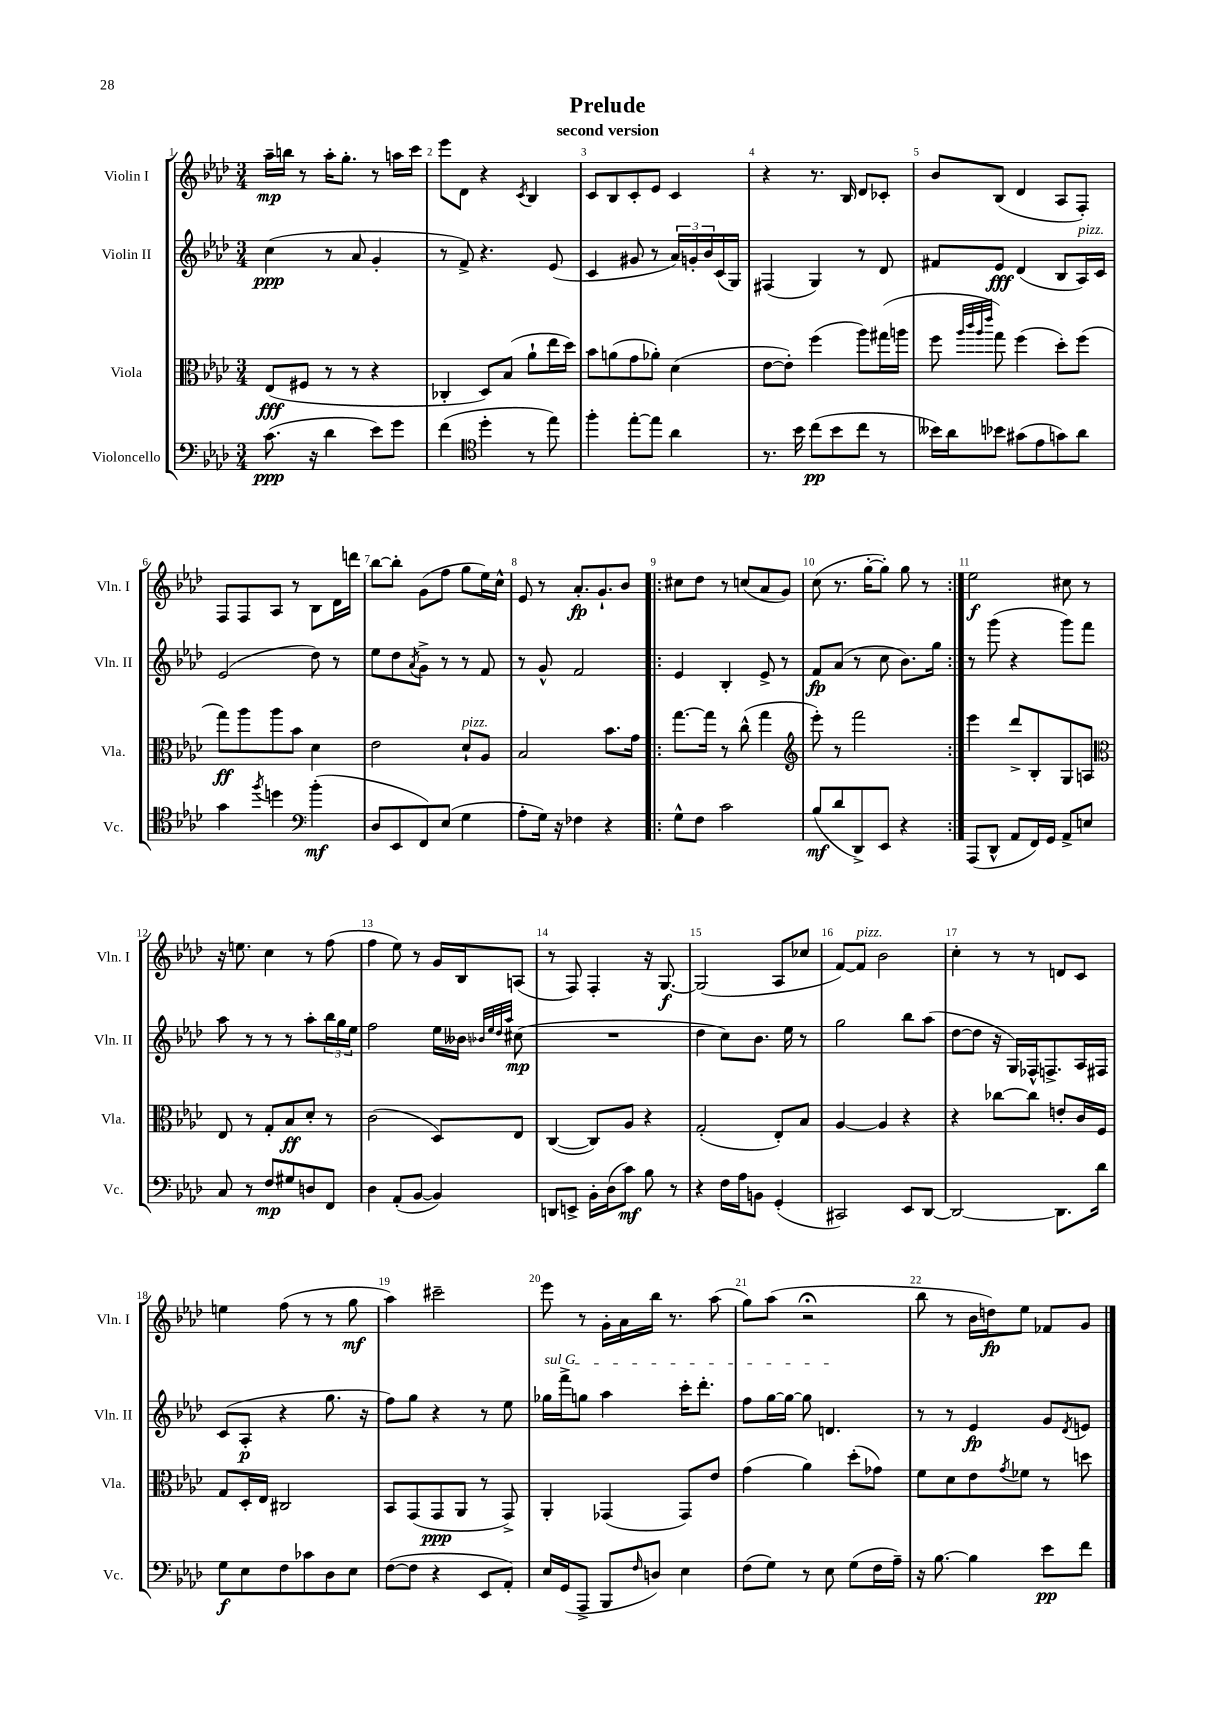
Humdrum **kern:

**kern	**dynam	**kern	**dynam	**kern	**dynam	**kern	**dynam
*part4	*part4	*part3	*part3	*part2	*part2	*part1	*part1
*staff4	*staff4	*staff3	*staff3	*staff2	*staff2	*staff1	*staff1
*I"Violoncello	*	*I"Viola	*	*I"Violin II	*	*I"Violin I	*
*I'Vc.	*	*I'Vla.	*	*I'Vln. II	*	*I'Vln. I	*
*clefF4	*	*clefC3	*	*clefG2	*	*clefG2	*
*k[b-e-a-d-]	*	*k[b-e-a-d-]	*	*k[b-e-a-d-]	*	*k[b-e-a-d-]	*
*M3/4	*	*M3/4	*	*M3/4	*	*M3/4	*
=1	=1	=1	=1	=1	=1	=1	=1
(8.c\	ppp	(8E-/L	fff	(4cc\	ppp	16aa-~\LL	mp
.	.	.	.	.	.	16bbn\JJ	.
.	.	8F#X/J	.	.	.	8r	.
16r	.	.	.	.	.	.	.
4d-\	.	8r	.	8r	.	16aa-'\KL	.
.	.	.	.	.	.	8.gg'\J	.
.	.	8r	.	8a-/	.	.	.
8e-\L)	.	4r	.	4g'/	.	8r	.
8g\J	.	.	.	.	.	16aan\LL	.
.	.	.	.	.	.	16ccc\JJ	.
=2	=2	=2	=2	=2	=2	=2	=2
(4f\	.	4C-X'/	.	8r	.	8eee-\L	.
.	.	.	.	8f^/)	.	8d-\J	.
*clefC4	*	*	*	*	*	*	*
4dd-'\	.	8D-/L)	.	4.r	.	4r	.
.	.	(8B-/J	.	.	.	.	.
.	.	.	.	.	.	8qc/	.
8r	.	8a-`\L	.	.	.	4B-/	.
8ee-\)	.	16ee-\L	.	(8e-/	.	.	.
.	.	16dd-\JJ)	.	.	.	.	.
=3	=3	=3	=3	=3	=3	=3	=3
4ff'\	.	8b-\L	.	4c/	.	8c/L	.
.	.	(8an\	.	.	.	8B-/	.
[8ee-'\L	.	8g\	.	8g#X/	.	8c'/	.
8ee-\J]	.	8a-X'\J)	.	8r	.	8e-/J	.
4a-\	.	(4d-\	.	24a-/LL)	.	4c/	.
.	.	.	.	24gn'/	.	.	.
.	.	.	.	24b-/	.	.	.
.	.	.	.	(16c/	.	.	.
.	.	.	.	16G/JJ)	.	.	.
=4	=4	=4	=4	=4	=4	=4	=4
8.r	.	[8e-\L	.	(4F#X/	.	4r	.
.	.	8e-'\J])	.	.	.	.	.
16b-\	.	.	.	.	.	.	.
(8cc\L	pp	(4ff\	.	4G/)	.	8.r	.
8b-\	.	.	.	.	.	.	.
.	.	.	.	.	.	16B-/	.
8cc\J	.	8aa-\L)	.	8r	.	8d-/L	.
8r	.	(16gg#X\L	.	8d-/	.	8c-X'/J	.
.	.	16aan\JJ	.	.	.	.	.
=5	=5	=5	=5	=5	=5	=5	=5
16b--X\LL)	.	8ff\	.	8f#X/L	.	8b-/L	.
16a-\J	.	.	.	.	.	.	.
.	.	32qqaa-/LLL	.	.	.	.	.
.	.	32qqccc/	.	.	.	.	.
.	.	32qqaa-/	.	.	.	.	.
.	.	32qqeee-/JJJ	.	.	.	.	.
8b-X\J	.	8gg\)	.	8e-/J	fff	(8B-/J	.
(8g#X\L	.	(4ff\	.	(4d-/	.	4d-/	.
8e-\	.	.	.	.	.	.	.
8gn\)	.	8dd-'\L)	.	8B-/L	.	8A-/L	.
!	!	!	!	!LO:TX:a:i:t=pizz.	!	!	!
8a-\J	.	(8ff\J	.	16A-/L)	.	8F'/J)	.
.	.	.	.	16c/JJ	.	.	.
!!LO:LB:g=z
=6	=6	=6	=6	=6	=6	=6	=6
4g\	.	8gg\L)	ff	(2e-/	.	8F/L	.
.	.	8aa-\	.	.	.	8F/	.
8qff/	.	.	.	.	.	.	.
4ddn\	.	8aa-\	.	.	.	8A-/J	.
.	.	8b-\J	.	.	.	8r	.
*clefF4	*	*	*	*	*	*	*
(4b-'\	mf	4d-\	.	8dd-\)	.	8B-\L	.
.	.	.	.	8r	.	16d-\L	.
.	.	.	.	.	.	16dddn\JJ	.
=7	=7	=7	=7	=7	=7	=7	=7
8D-/L	.	2e-\	.	8ee-\L	.	[8bb-\L	.
8EE-/	.	.	.	8dd-\	.	8bb-'\J]	.
.	.	.	.	8qa-/	.	.	.
8FF/)	.	.	.	8g^\J	.	(8g\L	.
(8E-/J	.	.	.	8r	.	8ff\J	.
!	!	!LO:TX:a:i:t=pizz.	!	!	!	!	!
4G\	.	8d-`/L	.	8r	.	8gg\L	.
.	.	8A-/J	.	8f/	.	16ee-\L)	.
.	.	.	.	.	.	16cc^^\JJ	.
=8	=8	=8	=8	=8	=8	=8	=8
8A-'\L	.	2B-/	.	8r	.	8e-/	.
16G\Jk)	.	.	.	8g^^/	.	8r	.
16r	.	.	.	.	.	.	.
4F-X\	.	.	.	2f/	.	8.a-'/L	fp
.	.	.	.	.	.	8.g`/	.
4r	.	8.b-\L	.	.	.	.	.
.	.	.	.	.	.	8b-/J	.
.	.	16g\Jk	.	.	.	.	.
=9!|:	=9!|:	=9!|:	=9!|:	=9!|:	=9!|:	=9!|:	=9!|:
8G^^\L	.	[8.gg\L	.	4e-/	.	8cc#X\L	.
8F\J	.	.	.	.	.	8dd-\J	.
.	.	16gg\Jk]	.	.	.	.	.
2c\	.	8r	.	4B-'/	.	8r	.
.	.	(8cc^^\	.	.	.	(8ccn/L	.
.	.	4gg\	.	8e-^/	.	8a-/	.
.	.	.	.	8r	.	8g/J)	.
=10	=10	=10	=10	=10	=10	=10	=10
*	*	*clefG2	*	*	*	*	*
(8B-/L	mf	8eee-'\)	.	8f/L	fp	(8cc\	.
8d-/	.	8r	.	(8a-/J	.	8.r	.
8DD-^/)	.	2fff\	.	8r	.	.	.
.	.	.	.	.	.	[16gg'\KL	.
8EE-/J	.	.	.	8cc\	.	8gg'\J])	.
4r	.	.	.	8.b-\L)	.	8gg\	.
.	.	.	.	.	.	8r	.
.	.	.	.	16gg\Jk	.	.	.
=11:|!	=11:|!	=11:|!	=11:|!	=11:|!	=11:|!	=11:|!	=11:|!
(8AAA-/L	.	4eee-\	.	8r	.	2ee-\	f
8DD-^^/J	.	.	.	(8ggg\	.	.	.
8AA-/L	.	8ddd-^/L	.	4r	.	.	.
16FF/L)	.	8B-'/	.	.	.	.	.
16GG/JJ	.	.	.	.	.	.	.
8AA-^/L	.	8G/	.	8ggg\L)	.	8cc#X\	.
8En/J	.	8An/J	.	8fff\J	.	8r	.
!!LO:LB:g=z
=12	=12	=12	=12	=12	=12	=12	=12
*	*	*clefC3	*	*	*	*	*
8C/	.	8E-/	.	8aa-\	.	16r	.
.	.	.	.	.	.	8.een\	.
8r	.	8r	.	8r	.	.	.
8F/L	mp	8G'/L	.	8r	.	4cc\	.
8G#X/	.	8B-/	ff	8r	.	.	.
8Dn/	.	8d-'/J	.	8aa-'\L	.	8r	.
8FF/J	.	8r	.	24bb-\L	.	(8ff\	.
.	.	.	.	24gg\	.	.	.
.	.	.	.	24ee-\JJ	.	.	.
=13	=13	=13	=13	=13	=13	=13	=13
4D-\	.	(2c\	.	2ff\	.	4ff\	.
(8AA-'/L	.	.	.	.	.	8ee-\)	.
[8BB-/J	.	.	.	.	.	8r	.
4BB-/])	.	8D-/L)	.	16ee-\LL	.	16g/LL	.
.	.	.	.	16b--X\JJ	.	16B-/J	.
.	.	.	.	32qqb-X/LLL	.	.	.
.	.	.	.	32qqee-/	.	.	.
.	.	.	.	32qqdd-/	.	.	.
.	.	.	.	32qqaa-/JJJ	.	.	.
.	.	8E-/J	.	(8cc#X\	mp	(8An/J	.
=14	=14	=14	=14	=14	=14	=14	=14
8DDn/L	.	([4C/	.	2.r	.	8r	.
8EEn^/J	.	.	.	.	.	8F/)	.
16BB-'\LL	.	8C/L])	.	.	.	4F'/	.
(16D-\J	.	.	.	.	.	.	.
8c\J)	mf	8A-/J	.	.	.	.	.
8B-\	.	4r	.	.	.	16r	.
.	.	.	.	.	.	[8.G/	f
8r	.	.	.	.	.	.	.
=15	=15	=15	=15	=15	=15	=15	=15
4r	.	(2G'/	.	4dd-\	.	(2G/]	.
16F\LL	.	.	.	8cc\L)	.	.	.
16A-\J	.	.	.	.	.	.	.
8BBn\J	.	.	.	8.b-\J	.	.	.
(4GG'/	.	8E-'/L)	.	.	.	8A-/L	.
.	.	.	.	16ee-\	.	.	.
.	.	8B-/J	.	8r	.	8cc-X/J	.
=16	=16	=16	=16	=16	=16	=16	=16
2CC#X/)	.	[4A-/	.	2gg\	.	[8f/L)	.
!	!	!	!	!	!	!LO:TX:a:i:t=pizz.	!
.	.	.	.	.	.	8f/J]	.
.	.	4A-/]	.	.	.	2b-\	.
8EE-/L	.	4r	.	8bb-\L	.	.	.
[8DD-/J	.	.	.	(8aa-\J	.	.	.
=17	=17	=17	=17	=17	=17	=17	=17
2DD-/_	.	4r	.	[8dd-\L	.	4cc'\	.
.	.	.	.	8dd-\J]	.	.	.
.	.	[8cc-X\L	.	16r	.	8r	.
.	.	.	.	16G/LL)	.	.	.
.	.	8cc-\J]	.	16F-X^^/J	.	8r	.
.	.	.	.	8.Fn^/	.	.	.
8.DD-\L]	.	8en'/L	.	.	.	8dn/L	.
.	.	16c/L	.	16A-/L	.	8c/J	.
16d-\Jk	.	16F/JJ	.	16F#X/JJ	.	.	.
!!LO:LB:g=z
=18	=18	=18	=18	=18	=18	=18	=18
8G\L	f	8G/L	.	(8c/L	.	4een\	.
8E-\	.	16D-'/L	.	8A-'/J	p	.	.
.	.	16E-/JJ	.	.	.	.	.
8F\	.	2C#X/	.	4r	.	(8ff\	.
8c-X\	.	.	.	.	.	8r	.
8D-\	.	.	.	8.gg\	.	8r	.
8E-\J	.	.	.	.	.	8gg\	mf
.	.	.	.	16r	.	.	.
=19	=19	=19	=19	=19	=19	=19	=19
([8F\L	.	8BB-/L	.	8ff\L)	.	4aa-\)	.
8F\J]	.	(8GG/	.	8gg\J	.	.	.
4r	.	8GG/	ppp	4r	.	2ccc#X~\	.
.	.	8AA-/J	.	.	.	.	.
8EE-/L	.	8r	.	8r	.	.	.
8AA-'/J)	.	8GG^/)	.	8ee-\	.	.	.
=20	=20	=20	=20	=20	=20	=20	=20
!	!	!	!	!LO:TX:a:i:t=sul G	!	!	!
16E-/LL	.	4AA-'/	.	16gg-X\LL	.	8eee-\	.
(16GG/J	.	.	.	16fff^\J	.	.	.
8AAA-^/J	.	.	.	8ggn\J	.	8r	.
8BBB-/L	.	(4GG-X/	.	4aa-\	.	16g'\LL	.
.	.	.	.	.	.	16a-\	.
16qqF/	.	.	.	.	.	.	.
8Dn/J)	.	.	.	.	.	16bb-\JJ	.
.	.	.	.	.	.	8.r	.
4E-\	.	8GG-/L)	.	16ccc'\KL	.	.	.
.	.	.	.	8.ddd-'\J	.	.	.
.	.	8e-/J	.	.	.	(8aa-\	.
=21	=21	=21	=21	=21	=21	=21	=21
(8F\L	.	(4g\	.	8ff\L	.	8gg\L)	.
8G\J)	.	.	.	[16gg\L	.	(8aa-\J	.
.	.	.	.	16gg\JJ_	.	.	.
8r	.	4a-\)	.	8gg\]	.	2r;<	.
8E-\	.	.	.	4.dn/	.	.	.
(8G\L	.	(8dd-'\L	.	.	.	.	.
16F\L	.	8g-X\J)	.	.	.	.	.
16A-~\JJ)	.	.	.	.	.	.	.
=22	=22	=22	=22	=22	=22	=22	=22
16r	.	8f\L	.	8r	.	8bb-\	.
[8.B-\	.	.	.	.	.	.	.
.	.	8d-\	.	8r	.	8r	.
4B-\]	.	8e-\	.	4e-/	fp	16b-\LL	.
.	.	.	.	.	.	16ddn\J)	fp
.	.	8qg/	.	.	.	.	.
.	.	8f-X\J	.	.	.	8ee-\J	.
8e-\L	pp	8r	.	8g/L	.	8f-X/L	.
.	.	.	.	8qd-/	.	.	.
8f\J	.	8ddn\	.	8en/J	.	8g/J	.
==	==	==	==	==	==	==	==
*-	*-	*-	*-	*-	*-	*-	*-
